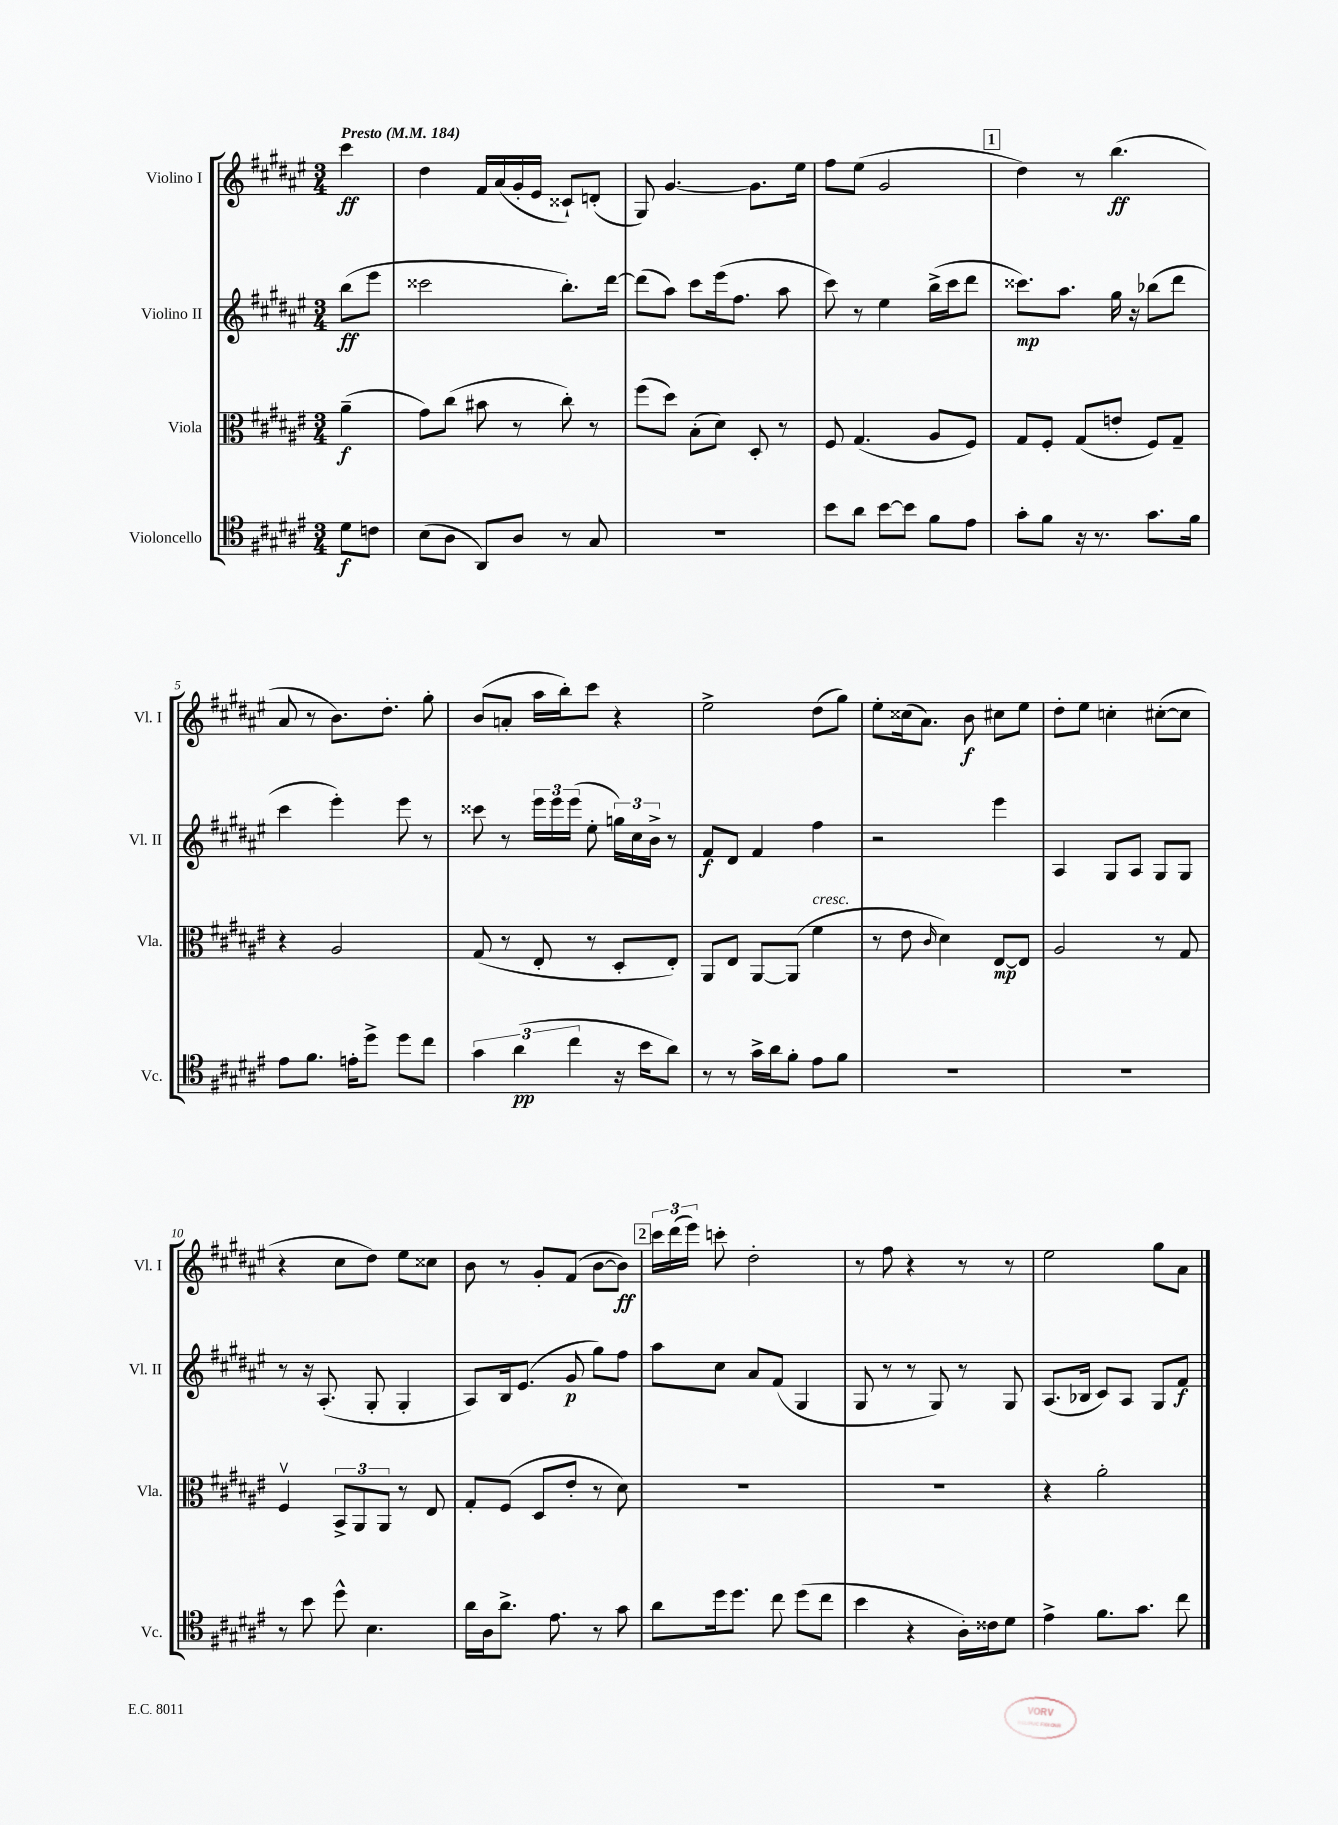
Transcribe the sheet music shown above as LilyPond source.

<<
\new StaffGroup <<
\new Staff = "s0" \with { instrumentName = "Violino I" shortInstrumentName = "Vl. I" } {
    \clef treble \key fis \major \numericTimeSignature \time 3/4 \partial 4 \tempo "Presto" 4 = 184
    \autoBeamOff cis'''4\ff |
    dis''4 fis'16[ ais'16( gis'16-. eis'16] cisis'8[-!) d'8]-.( |
    gis8) gis'4.~ gis'8.[ eis''16] |
    fis''8[ eis''8]( gis'2 |
    \mark \markup { \box "1" } dis''4) r8 b''4.\ff( |
    ais'8 r8 b'8.[) dis''8.]-. gis''8-. |
    b'8[( a'8]-. ais''16[ b''16-.) cis'''8] r4 |
    eis''2-> dis''8[( gis''8]) |
    eis''8[-. cisis''16( ais'8.]) b'8\f cis''8[ eis''8] |
    dis''8[-. eis''8] c''4-. cis''8[~-.( cis''8] |
    r4 cis''8[ dis''8]) eis''8[ cisis''8] |
    b'8 r8 gis'8[-. fis'8]( b'8[~ b'8]\ff) |
    \mark \markup { \box "2" } \tuplet 3/2 { cis'''16[ dis'''16( eis'''16]) } c'''8-. dis''2-. |
    r8 fis''8 r4 r8 r8 |
    eis''2 gis''8[ ais'8] \bar "|." |
}
\new Staff = "s1" \with { instrumentName = "Violino II" shortInstrumentName = "Vl. II" } {
    \clef treble \key fis \major \numericTimeSignature \time 3/4 \partial 4
    \autoBeamOff b''8[\ff( eis'''8] |
    cisis'''2 b''8.[-.) dis'''16]~ |
    dis'''8[( ais''8]) cis'''8[ eis'''16( fis''8.] ais''8 |
    cis'''8) r8 eis''4 b''16[->( cis'''16 dis'''8] |
    \mark \markup { \box "1" } cisis'''8.[\mp) ais''8.] gis''16 r16 bes''8[( dis'''8] |
    cis'''4 eis'''4-.) eis'''8 r8 |
    cisis'''8 r8 \tuplet 3/2 { eis'''16[ eis'''16 eis'''16]( } eis''8-. \tuplet 3/2 { g''16[) cis''16 b'16]-> } r8 |
    fis'8[\f dis'8] fis'4 fis''4 |
    r2 eis'''4 |
    ais4 gis8[ ais8] gis8[ gis8] |
    r8 r16 ais8.-.( gis8-. gis4-. |
    ais8[) b16 eis'8.]( gis'8\p gis''8[) fis''8] |
    \mark \markup { \box "2" } ais''8[ cis''8] ais'8[ fis'8]( gis4 |
    gis8 r8 r8 gis8) r8 gis8 |
    ais8.[( bes16] cis'8[) ais8] gis8[ fis'8]\f \bar "|." |
}
\new Staff = "s2" \with { instrumentName = "Viola" shortInstrumentName = "Vla." } {
    \clef alto \key fis \major \numericTimeSignature \time 3/4 \partial 4
    \autoBeamOff ais'4--\f( |
    gis'8[) cis''8]( bis'8 r8 cis''8-.) r8 |
    fis''8[( dis''8]) b8[-.( dis'8]) dis8-. r8 |
    fis8 gis4.( ais8[ fis8]) |
    \mark \markup { \box "1" } gis8[ fis8]-. gis8[( e'8]-. fis8[) gis8]-- |
    r4 ais2 |
    gis8( r8 eis8-. r8 dis8[-. eis8]-.) |
    ais,8[ eis8] ais,8[~ ais,8]( fis'4^\markup { \italic "cresc." } |
    r8 eis'8 \grace { cis'16 } dis'4) eis8[~\mp eis8] |
    ais2 r8 gis8 |
    fis4\upbow \tuplet 3/2 { b,8[-> ais,8 ais,8] } r8 eis8 |
    gis8[-. fis8]( dis8[ eis'8]-. r8 dis'8) |
    \mark \markup { \box "2" } R2. |
    R2. |
    r4 ais'2-. \bar "|." |
}
\new Staff = "s3" \with { instrumentName = "Violoncello" shortInstrumentName = "Vc." } {
    \clef tenor \key fis \major \numericTimeSignature \time 3/4 \partial 4
    \autoBeamOff dis'8[\f c'8] |
    b8[( ais8] ais,8[) ais8] r8 gis8 |
    R2. |
    b'8[ ais'8] b'8[~ b'8] fis'8[ eis'8] |
    \mark \markup { \box "1" } gis'8[-. fis'8] r16 r8. gis'8.[ fis'16] |
    eis'8[ fis'8.] e'16[-. dis''8]-> dis''8[ cis''8] |
    \tuplet 3/2 { gis'4 ais'4\pp( cis''4 } r16 b'16[ ais'8]) |
    r8 r8 gis'16[-> ais'16 fis'8]-. eis'8[ fis'8] |
    R2. |
    R2. |
    r8 b'8 dis''8-^ b4. |
    ais'16[ ais16 ais'8.]-> eis'8. r8 gis'8 |
    \mark \markup { \box "2" } ais'8[ dis''16 dis''8.] cis''8 dis''8[( cis''8] |
    b'4 r4 ais16[-.) cisis'16 dis'8] |
    eis'4-> fis'8.[ gis'8.] cis''8 \bar "|." |
}
>>
>>
